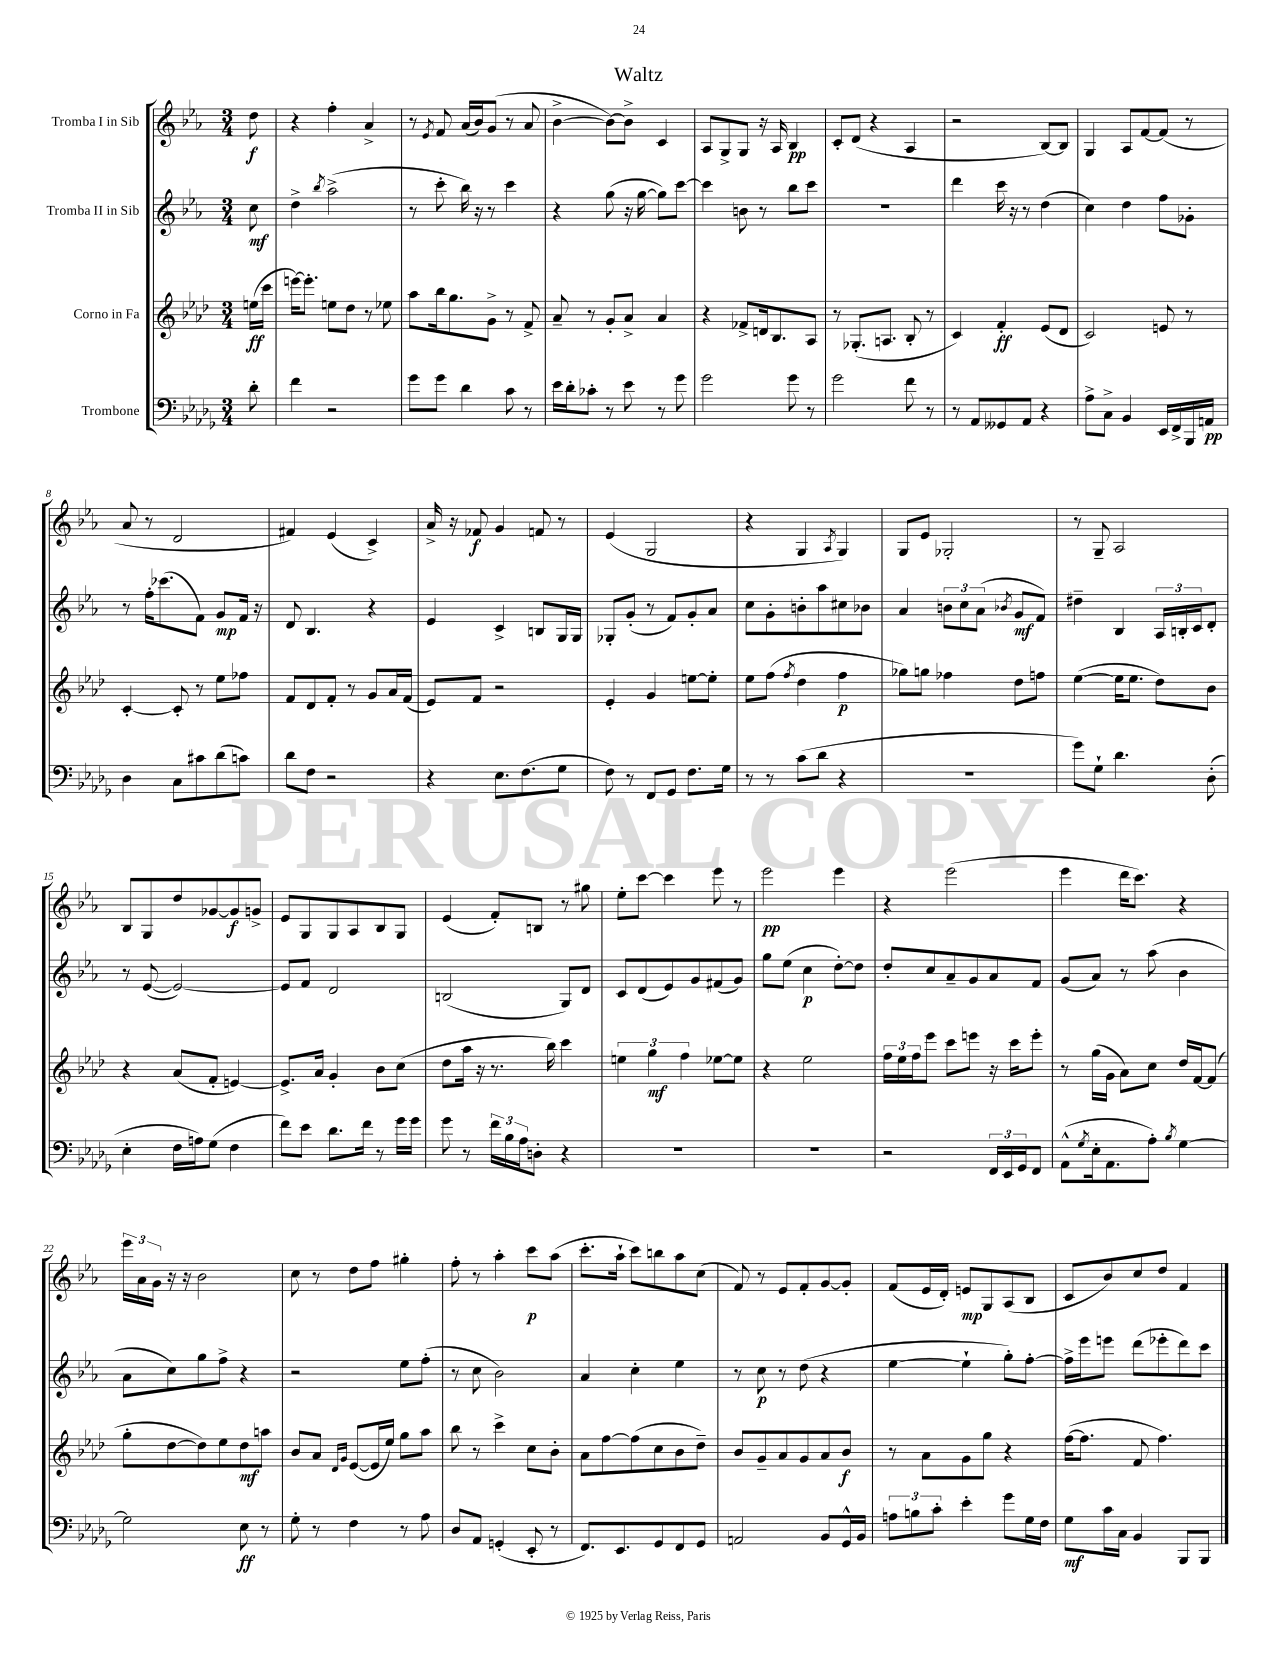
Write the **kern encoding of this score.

**kern	**kern	**kern	**kern
*staff4	*staff3	*staff2	*staff1
*clefF4	*clefG2	*clefG2	*clefG2
*k[b-e-a-d-g-]	*k[b-e-a-d-]	*k[b-e-a-]	*k[b-e-a-]
*M3/4	*M3/4	*M3/4	*M3/4
8d-'	(16ee	8cc	8dd
.	16ccc	.	.
=	=	=	=
4f	[16eee)	4dd^	4r
.	8.eee']	.	.
.	.	8qbb-	.
2r	8ee	(2aa-^	4ff'
.	8dd-	.	.
.	8r	.	4a-^
.	8ee-	.	.
=	=	=	=
8g-	8aa-	8r	8r
.	.	.	8qe-
8g-	16bb-	8ccc'	8f
.	8.gg	.	.
4d-	.	16bb-)	(16a-
.	.	16r	16b-)
.	8g^	8r	(8g
8c	8r	4ccc	8r
8r	8f^	.	8a-
=	=	=	=
16e-	8a-~	4r	[4b-^
16d-'	.	.	.
8c-'	8r	.	.
8r	8g'	(8gg	8b-_)
8e-	8a-^	16r	8b-^]
.	.	[16gg	.
8r	4a-	8gg])	4c
8g-	.	[8ccc	.
=	=	=	=
2g-	4r	4ccc]	8A-
.	.	.	8G^
.	8f-^	8b	8G
.	16d	8r	16r
.	8.B-	.	16A-
8g-	.	8bb-	4B-
8r	8A-	8ccc	.
=	=	=	=
2g-	8r	2.r	8c'
.	(8.G-'	.	(8d
.	.	.	4r
.	8.A	.	.
8f	8B-'	.	4A-
8r	8r	.	.
=	=	=	=
8r	4c)	4ddd	2r
8AA-	.	.	.
8GG--	4f'	16ccc	.
.	.	16r	.
8AA-	.	8r	.
4r	(8e-	(4dd	[8B-)
.	8d-	.	8B-]
=	=	=	=
8A-^	2c)	4cc)	4G
8C^	.	.	.
4BB-	.	4dd	8A-
.	.	.	[8f
16EE-	8e	8ff	(8f]
16FF^	.	.	.
16BBB-	8r	8g-'	8r
16AA	.	.	.
=	=	=	=
4D-	[4c'	8r	8a-
.	.	16ff'	8r
.	.	(8.ccc-	.
8C	8c']	.	2d
8c#	8r	8f)	.
(8d-	8ee-	8g	.
8c)	8ff-	16f	.
.	.	16r	.
=	=	=	=
8d-	8f	8d	4f#)
8F	8d-	4.B-	.
2r	8f'	.	(4e-
.	8r	.	.
.	8g	4r	4c^)
.	16a-	.	.
.	(16f	.	.
=	=	=	=
4r	8e-)	4e-	16a-^
.	.	.	16r
.	8f	.	8f-
8.E-	2r	4c^	4g
(8.F	.	.	.
.	.	8B	8f
8G-	.	16G	8r
.	.	16G	.
=	=	=	=
8F)	4e-'	8G-'	(4e-
8r	.	(8g'	.
8FF	4g	8r	2G
8GG-	.	8f)	.
8.F	[8ee	8g'	.
.	8ee']	8a-	.
16G-	.	.	.
=	=	=	=
8r	8ee-	8cc	4r
8r	(8ff	8g'	.
.	8qff	.	.
(8c	4dd-	8b'	4G
8d-	.	8aa-	.
.	.	.	8qA-
4r	4ff	8cc#	4G)
.	.	8b-	.
=	=	=	=
2.r	8gg-)	4a-	8G
.	8gg	.	8e-
.	4ff-	12b	2G-'
.	.	12cc	.
.	.	(12a-	.
.	.	8qb-	.
.	8dd-	8g	.
.	8ff	8f)	.
=	=	=	=
8g-)	([4ee-	4dd#~	8r
8G-`	.	.	8G~
4.d-	16ee-]	4B-	2A-
.	8.ee-	.	.
.	8dd-)	24A-	.
.	.	24B'	.
.	.	24c	.
(8D-'	8b-	8d'	.
=	=	=	=
4E-'	4r	8r	8B-
.	.	([8e-	8G
16F	(8a-	2e-_)	8dd
16A)	.	.	.
(8G-	8f'	.	[8g-
4F	[4e)	.	8g-]
.	.	.	8g^
=	=	=	=
8f)	8.e^]	8e-]	8e-
8e-	.	8f	8G
.	16a-	.	.
8.d-	4g'	2d	8G
.	.	.	8A-
16f	.	.	.
8r	8b-	.	8B-
16g-	(8cc	.	8G
16g-	.	.	.
=	=	=	=
8g-	8dd-	(2B	(4e-
8r	16aa-	.	.
.	16r	.	.
24f	8.r	.	8f')
24B-	.	.	.
24A-	.	.	.
8D'	.	.	8B
.	16bb-)	.	.
4r	4ccc	8G)	8r
.	.	8d	8gg#
=	=	=	=
2.r	6ee	8c	8ee-'
.	.	(8d	[8ccc
.	6gg	.	.
.	.	8e-)	4ccc]
.	6ff	.	.
.	.	8g	.
.	[8ee-	(8f#	8eee-
.	8ee-]	8g)	8r
=	=	=	=
2.r	4r	8gg	2eee-
.	.	(8ee-	.
.	2ee-	4cc	.
.	.	[8dd')	4eee-
.	.	8dd]	.
=	=	=	=
2r	24ff	8dd'	4r
.	24ee-	.	.
.	24ff	.	.
.	8eee-	8cc	.
.	8ccc	8a-~	(2eee-
.	8eee	8g	.
24FF	16r	8a-	.
24EE-	.	.	.
.	16ccc	.	.
24GG-	.	.	.
8FF	8eee'	8f	.
=	=	=	=
(8AA-^^	8r	(8g	4eee-
8qG-	.	.	.
16E-'	(16gg	8a-)	.
8.AA-	16g	.	.
.	8a-)	8r	16ddd
.	.	.	8.ccc)
8A-')	8cc	(8aa-	.
8qB-	.	.	.
[4G-	16dd-	4b-	4r
.	[16f	.	.
.	(8f]	.	.
=	=	=	=
2G-]	8gg'	8a-	24eee-
.	.	.	24a-
.	.	.	24g
.	[8dd-	8cc)	16r
.	.	.	16r
.	8dd-])	8gg	2b-
.	8ee-	8ff^	.
8E-	8dd-	4r	.
8r	8aa	.	.
=	=	=	=
8G-'	8b-	2r	8cc
8r	8a-	.	8r
.	16qqd-	.	.
.	16qqg	.	.
4F	([8e-	.	8dd
.	16e-]	.	8ff
.	16ee-)	.	.
8r	8gg	8ee-	4gg#'
8A-	8aa-	(8ff'	.
=	=	=	=
8D-	8bb-	8r	8ff'
8AA-	8r	8cc	8r
(4GG'	4ccc^	2b-)	4aa-'
8EE-'	8cc	.	8ccc
8r	8b-'	.	(8aa-
=	=	=	=
8.FF)	8a-	4a-	8.ccc'
.	[8ff	.	.
8.EE-	.	.	16aa-`
.	(8ff]	4cc'	8ccc)
8GG-	8cc	.	8bb
8FF	8b-	4ee-	8aa-
8GG-	8dd-~)	.	(8cc
=	=	=	=
2AA	8b-	8r	8f)
.	8g~	8cc	8r
.	8a-	8r	8e-
.	8g	(8dd	8f'
8BB-	8a-	4r	[8g
16GG-^^	8b-	.	8g']
16BB-	.	.	.
=	=	=	=
12A	8r	[4ee-	(8f
12B	.	.	.
.	8a-	.	16e-
12c'	.	.	.
.	.	.	16d')
4e-'	8g	4ee-`]	8e
.	8gg	.	8G
8g-	4r	8gg')	(8A-
16G-	.	[8ff'	8B-
16F	.	.	.
=	=	=	=
8G-	([16ff	16ff^]	8c
.	8.ff]	16eee-	.
16c	.	8eee	8b-)
16C	.	.	.
4BB-	8f	(8ddd	8cc
.	4.ff)	8eee-'	8dd
8BBB-	.	8ddd)	4f
8BBB-	.	8ccc	.
==	==	==	==
*-	*-	*-	*-
